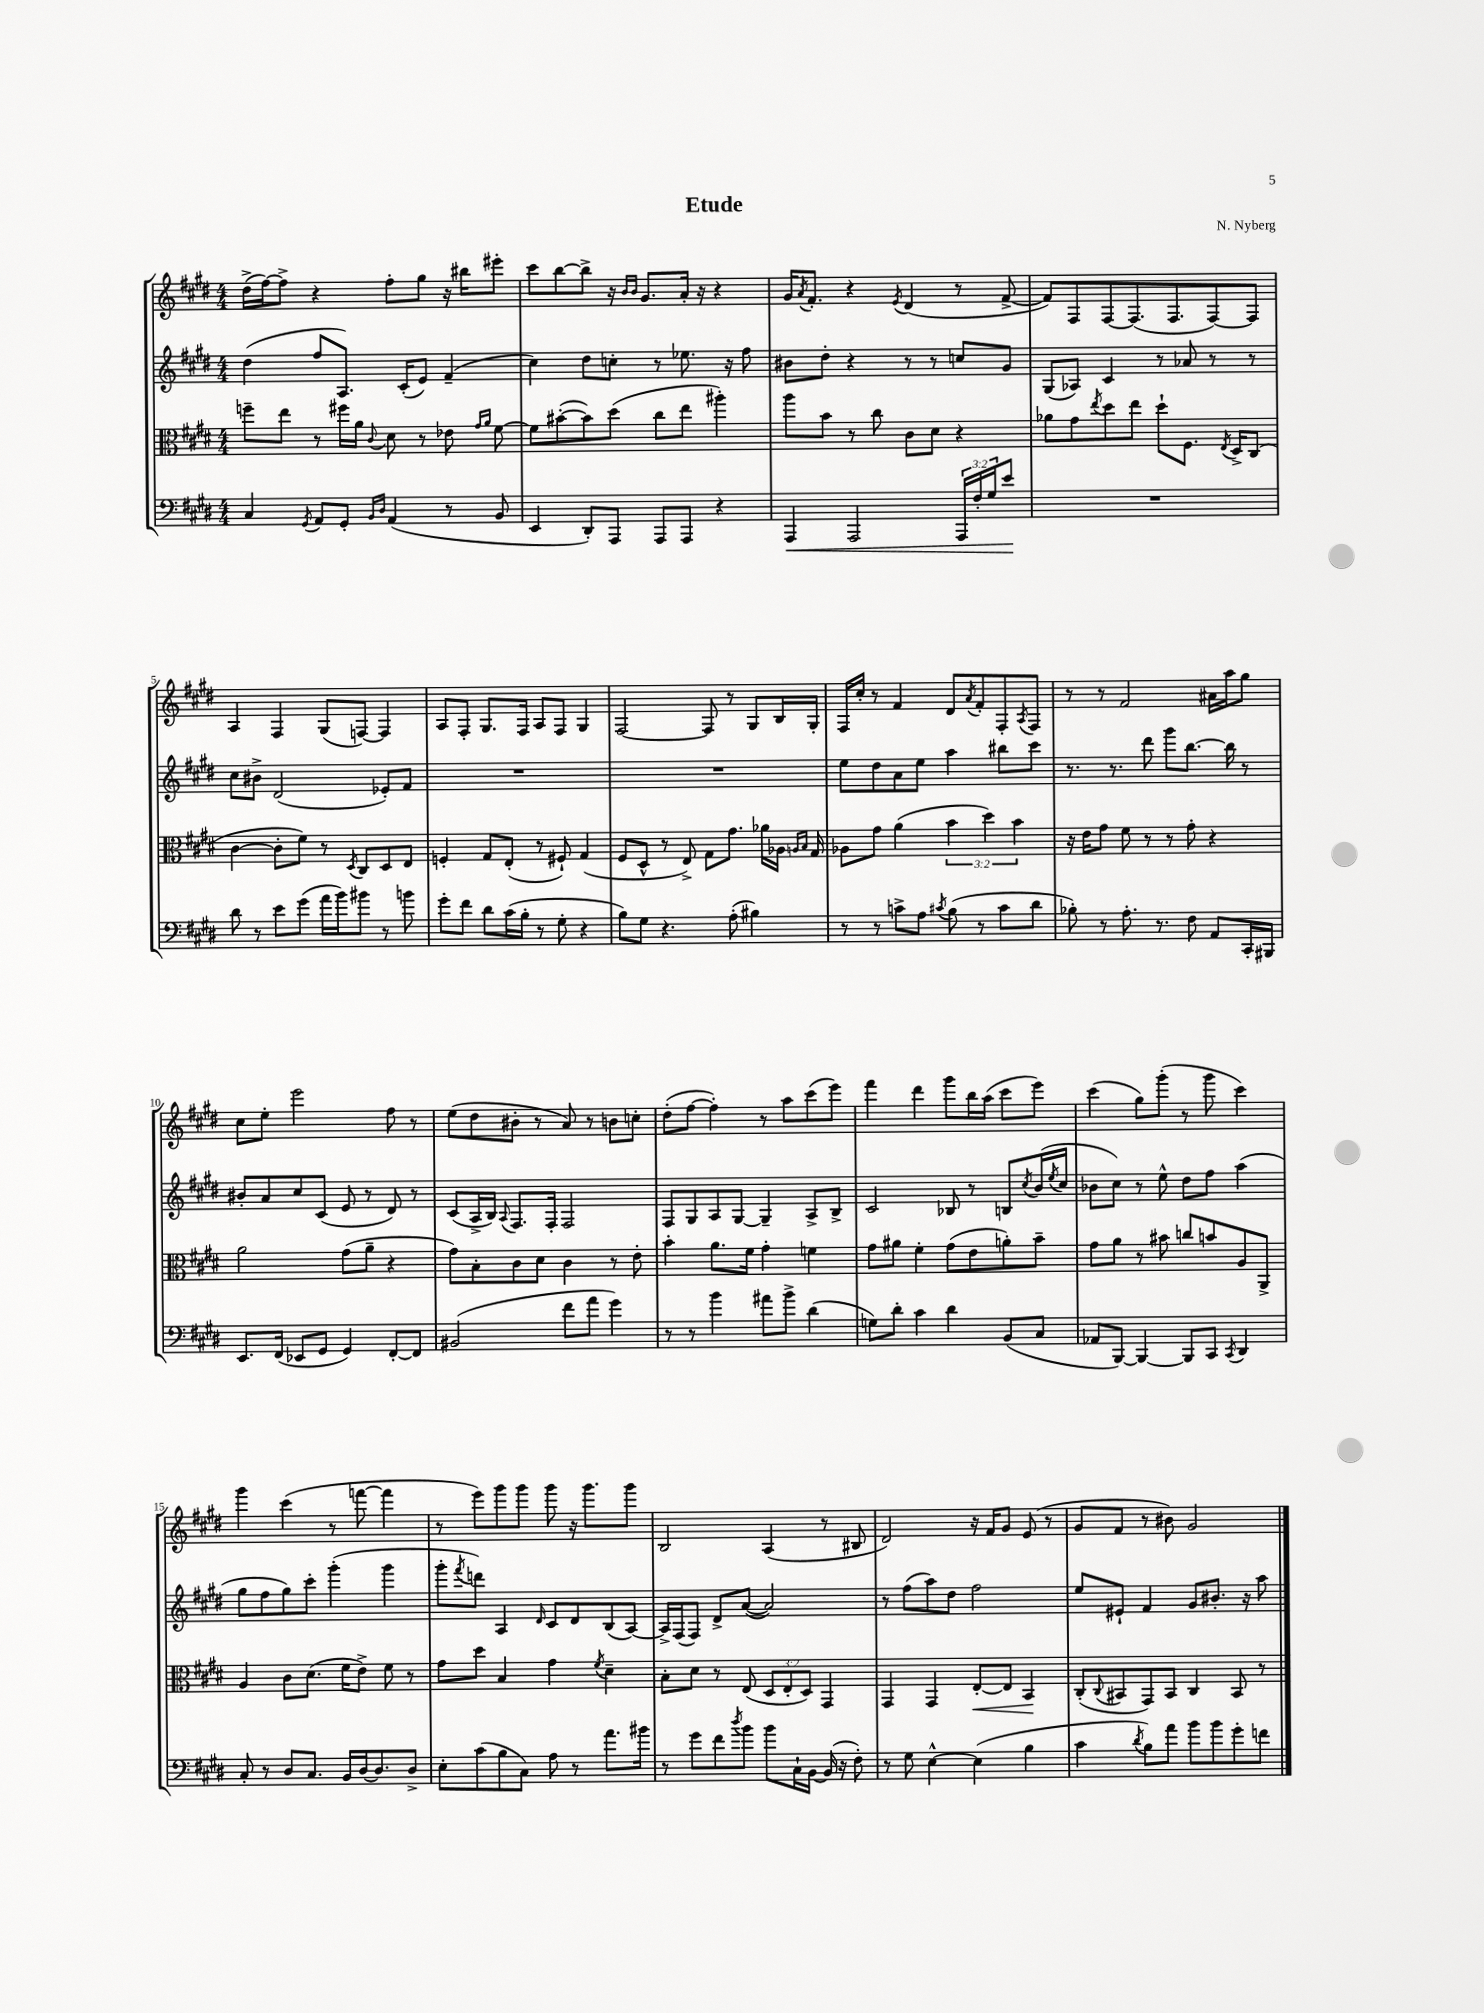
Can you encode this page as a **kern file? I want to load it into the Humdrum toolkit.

**kern	**dynam	**kern	**dynam	**kern	**kern
*part4	*part4	*part3	*part3	*part2	*part1
*staff4	*staff4	*staff3	*staff3	*staff2	*staff1
*clefF4	*	*clefC3	*	*clefG2	*clefG2
*k[f#c#g#d#]	*	*k[f#c#g#d#]	*	*k[f#c#g#d#]	*k[f#c#g#d#]
*M4/4	*	*M4/4	*	*M4/4	*M4/4
=1	=1	=1	=1	=1	=1
4C#/	.	8ffn~\L	.	(4dd#\	(16dd#^\LL
.	.	.	.	.	[16ff#\J)
.	.	8ee\J	.	.	8ff#^\J]
8qGG#/	.	.	.	.	.
8AA/L	.	8r	.	8ff#/L	4r
8GG#'/J	.	16ff#X\LL	.	8.A/J)	.
.	.	16a\JJ	.	.	.
16qqBB/LL	.	.	.	.	.
16qqD#/JJ	.	8qqc#/	.	.	.
(4AA/	.	8d#\	.	.	8ff#'\L
.	.	.	.	(16c#'/KL	.
.	.	8r	.	8e/J)	8gg#\J
8r	.	8e-X\	.	(4f#~/	16r
.	.	.	.	.	16bb#X\KL
.	.	16qqg#/LL	.	.	.
.	.	16qqa/JJ	.	.	.
8BB/	.	[8f#\	.	.	8eee#X'\J
=2	=2	=2	=2	=2	=2
4EE/	.	8f#\L]	.	4cc#\)	8ccc#\L
.	.	([8b#X'\	.	.	[8bb\
8DD#'/L)	.	8b#\])	.	8dd#\L	8bb^\J]
8AAA/J	.	(8dd#\J	.	8ccn'\J	16r
.	.	.	.	.	16qqb/LL
.	.	.	.	.	16qqb/JJ
.	.	.	.	.	8.g#/L
8AAA/L	.	8cc#\L	.	8r	.
8AAA/J	.	8ee\J	.	8.ee-X\	16a'/Jk
.	.	.	.	.	16r
4r	.	4aa#X'\)	.	.	4r
.	.	.	.	16r	.
.	.	.	.	8ff#\	.
=3	=3	=3	=3	=3	=3
!	!LO:HP:b	!	!	!	!
4AAA/	<	8aa\L	.	8b#X\L	16g#/KL
.	.	.	.	.	8qa/
.	.	.	.	.	8.f#'/J
.	.	8b\J	.	8dd#'\J	.
2AAA/	.	8r	.	4r	4r
.	.	8cc#\	.	.	.
.	.	.	.	.	8qe/
.	.	8c#\L	.	8r	(4d#/
.	.	8d#\J	.	8r	.
24AAA/LL	.	4r	.	8ccn/L	8r
24F#'/	.	.	.	.	.
24G#/J	.	.	.	.	.
8e/J	.	.	.	8g#/J	[8f#^/
.	[	.	.	.	.
=4	=4	=4	=4	=4	=4
1r	.	8a-X\L	.	(8G#/L	8f#/L])
.	.	8g#\	.	8A-X/J)	8F#/
.	.	8qee/	.	.	.
.	.	8dd#\	.	4c#/	[8F#/
.	.	8ee\J	.	.	(8.F#/]
.	.	8dd#`\L	.	8r	.
.	.	.	.	.	8.F#/
.	.	8.F#\J	.	8a-X/	.
.	.	.	.	8r	[8F#/)
.	.	8qE/	.	.	.
.	.	16D#^/KL	.	.	.
.	.	(8C#/J	.	8r	8F#/J]
!!LO:LB:g=z
=5	=5	=5	=5	=5	=5
8d#\	.	[4c#\	.	8cc#\L	4A/
8r	.	.	.	8b#X^\J	.
8e\L	.	8c#'\L]	.	(2d#/	4F#/
(8g#\J	.	8f#\J)	.	.	.
16a\LL	.	8r	.	.	(8G#/L
16b\J)	.	.	.	.	.
.	.	8qD#/	.	.	.
8b#X\J	.	8C#/L	.	.	[8Fn/J)
8r	.	8D#/	.	8e-X'/L)	4F/]
8bn\	.	8E/J	.	8f#/J	.
=6	=6	=6	=6	=6	=6
8g#'\L	.	4Fn'/	.	1r	8A/L
8f#\J	.	.	.	.	8F#'/J
8d#\L	.	8G#/L	.	.	8.G#/L
(16c#\L	.	(8E'/J	.	.	.
16B'\JJ	.	.	.	.	16F#/Jk
8r	.	8r	.	.	8A/L
8G#'\	.	8F#X`/)	.	.	8F#/J
4r	.	(4G#/	.	.	4G#/
=7	=7	=7	=7	=7	=7
8B\L)	.	8F#/L	.	1r	[2F#/
8G#\J	.	8D#^^/J	.	.	.
4.r	.	8r	.	.	.
.	.	8E^/)	.	.	.
.	.	8G#\L	.	.	8F#/]
(8A'\	.	8.g#\J	.	.	8r
4B#X\)	.	.	.	.	8G#/L
.	.	16a-X\LL	.	.	.
.	.	16A-X\JJ	.	.	16B/L
.	.	16qqAn/LL	.	.	.
.	.	16qqB/JJ	.	.	.
.	.	16G#/	.	.	16G#'/JJ
=8	=8	=8	=8	=8	=8
8r	.	8A-X\L	.	8ee\L	16F#/LL
.	.	.	.	.	16cc#'/JJ
8r	.	8g#\J	.	8dd#\	8r
8cn^\L	.	(4a\	.	8a\	4f#/
8A\J	.	.	.	8ee\J	.
8qc#X/	.	.	.	.	.
(8B\	.	6b\	.	4aa\	8d#/L
.	.	.	.	.	8qa/
8r	.	.	.	.	8f#'/
.	.	6dd#\)	.	.	.
8c#\L	.	.	.	8bb#X\L	8F#'/
.	.	6b\	.	.	.
.	.	.	.	.	8qA/
8d#\J	.	.	.	8ccc#\J	8F#/J
=9	=9	=9	=9	=9	=9
8B-X'\)	.	16r	.	8.r	8r
.	.	16e\KL	.	.	.
8r	.	8g#\J	.	.	8r
.	.	.	.	8.r	.
8.A'\	.	8f#\	.	.	2f#/
.	.	8r	.	8ddd#\	.
8.r	.	.	.	.	.
.	.	8r	.	8ggg#\L	.
8F#\	.	8g#'\	.	[8.bb\J	.
8AA/L	.	4r	.	.	16a#X\LL
.	.	.	.	16bb\]	16aa\J
16CC#'/L	.	.	.	8r	8gg#\J
16BBB#X/JJ	.	.	.	.	.
!!LO:LB:g=z
=10	=10	=10	=10	=10	=10
8.EE/L	.	2a\	.	8b#X'/L	8cc#\L
.	.	.	.	8a/	8ee'\J
(16FF#/Jk	.	.	.	.	.
8EE-X/L	.	.	.	8cc#/	2eee\
8GG#/J	.	.	.	(8c#/J	.
4GG#/)	.	(8g#\L	.	8e/	.
.	.	8a~\J	.	8r	.
[8FF#'/L	.	4r	.	8d#/)	8ff#\
8FF#/J]	.	.	.	8r	8r
=11	=11	=11	=11	=11	=11
(2BB#X/	.	8g#\L)	.	(8c#/L	(8ee\L
.	.	8B'\	.	16A^/L	8dd#\
.	.	.	.	16B/JJ)	.
.	.	.	.	8qqA/	.
.	.	8c#\	.	8.F#/L	8b#X'\J
.	.	8d#\J	.	.	8r
.	.	.	.	16F#'/Jk	.
8f#\L	.	4c#\	.	2F#/	8a/)
8a\J	.	.	.	.	8r
4g#\)	.	8r	.	.	8bn\L
.	.	8e'\	.	.	8ccn'\J
=12	=12	=12	=12	=12	=12
8r	.	4b'\	.	8F#/L	(8dd#'\L
8r	.	.	.	8G#/	[8ff#\J
4b\	.	8.a\L	.	8A/	4ff#'\])
.	.	.	.	[8G#/J	.
.	.	16f#\Jk	.	.	.
8a#X\L	.	4g#'\	.	4G#~/]	8r
8b^\J	.	.	.	.	8aa\L
(4d#\	.	4fn\	.	8A^/L	(8ccc#\
.	.	.	.	8B^/J	8eee\J)
=13	=13	=13	=13	=13	=13
8Gn\L)	.	8g#\L	.	2c#/	4fff#\
8d#'\J	.	8a#X\J	.	.	.
4c#\	.	4f#'\	.	.	4ddd#\
4d#\	.	(8g#\L	.	8B-X/	8ggg#\L
.	.	8e\	.	8r	16bb\L
.	.	.	.	.	(16aa\JJ
(8BB/L	.	8an'\)	.	8Bn/L	8ccc#\L
.	.	.	.	8qcc#/	.
8C#/J	.	8b~\J	.	(16b/L	8eee\J)
.	.	.	.	8qee/	.
.	.	.	.	16cc#/JJ	.
=14	=14	=14	=14	=14	=14
8AA-X/L	.	8g#\L	.	8b-X\L	(4ccc#\
[8BBB/J)	.	8a\J	.	8cc#\J)	.
4BBB/_	.	8r	.	8r	8gg#\L)
.	.	8b#X\	.	8ee^^\	(8ggg#'\J
8BBB/L]	.	8ccn/L	.	8dd#\L	8r
8CC#/J	.	8bn/	.	8ff#\J	8ggg#\
8qCC#/	.	.	.	.	.
4DD#/	.	8A/	.	(4aa\	4ccc#\)
.	.	8AA^/J	.	.	.
!!LO:LB:g=z
=15	=15	=15	=15	=15	=15
8C#'/	.	4A/	.	8gg#\L	4ggg#\
8r	.	.	.	8ff#\	.
8D#/L	.	8c#\L	.	8gg#\)	(4ccc#\
8.C#/J	.	(8.d#\J	.	8ccc#'\J	.
.	.	.	.	(4ggg#'\	8r
16BB/LL	.	16f#\KL	.	.	.
[16D#/J	.	8e^\J)	.	.	[8fffn\
8.D#/]	.	.	.	.	.
.	.	8f#\	.	4ggg#\	4fff\]
8D#^/J	.	8r	.	.	.
=16	=16	=16	=16	=16	=16
8E'\L	.	8g#\L	.	8ggg#'\L	8r
.	.	.	.	8qfff#/	.
(8c#\	.	8dd#\J	.	8dddn\J)	8eee\L)
8B\	.	4B/	.	4A/	8ggg#\
8C#\J)	.	.	.	.	8ggg#\J
.	.	.	.	16qqd#/	.
8A\	.	4g#\	.	8c#/L	8ggg#\
8r	.	.	.	8d#/	16r
.	.	.	.	.	8.ggg#\L
.	.	8qf#/	.	.	.
8.a\L	.	4d#~\	.	(8B/	.
.	.	.	.	[8A/J)	8ggg#\J
16b#X\Jk	.	.	.	.	.
=17	=17	=17	=17	=17	=17
8r	.	8B'\L	.	16A^/LL]	2B/
.	.	.	.	(16F#/J	.
8g#\L	.	8d#\J	.	8F#/J)	.
8f#\	.	8r	.	8d#^/L	.
8qdd#/	.	.	.	.	.
8b\J	.	(8E/	.	([8a/J	.
8b\L	.	12D#/L	.	2a/])	(4A/
.	.	12E'/	.	.	.
16C#`\L	.	.	.	.	.
.	.	12D#/J)	.	.	.
[16BB\JJ	.	.	.	.	.
(16BB/]	.	4GG#/	.	.	8r
16r	.	.	.	.	.
8F#'\)	.	.	.	.	8B#X/
=18	=18	=18	=18	=18	=18
8r	.	4GG#/	.	8r	2d#/)
8G#\	.	.	.	(8ff#\L	.
[4E^^\	.	4GG#/	.	8aa\)	.
.	.	.	.	8dd#\J	.
!	!	!	!LO:HP:b	!	!
(4E\]	.	[8E'/L	<	2ff#\	16r
.	.	.	.	.	16f#/KL
.	.	8E/J]	.	.	8g#/J
4B\	.	4BB/	.	.	(8e/
.	.	.	.	.	8r
.	.	.	[	.	.
=19	=19	=19	=19	=19	=19
4c#\	.	(8C#'/L	.	8ee/L	8g#/L
.	.	8qqC#/	.	.	.
.	.	8BB#X/	.	8e#X`/J	8f#/J
8qd#/	.	.	.	.	.
8B\L)	.	8GG#/)	.	4f#/	8r
8a\J	.	8BB#/J	.	.	8b#X\)
8b\L	.	4C#/	.	8g#/L	2g#/
8b\	.	.	.	8.b#X'/J	.
8g#'\	.	8BB#/	.	.	.
.	.	.	.	16r	.
8fn\J	.	8r	.	8aa\	.
==	==	==	==	==	==
*-	*-	*-	*-	*-	*-
